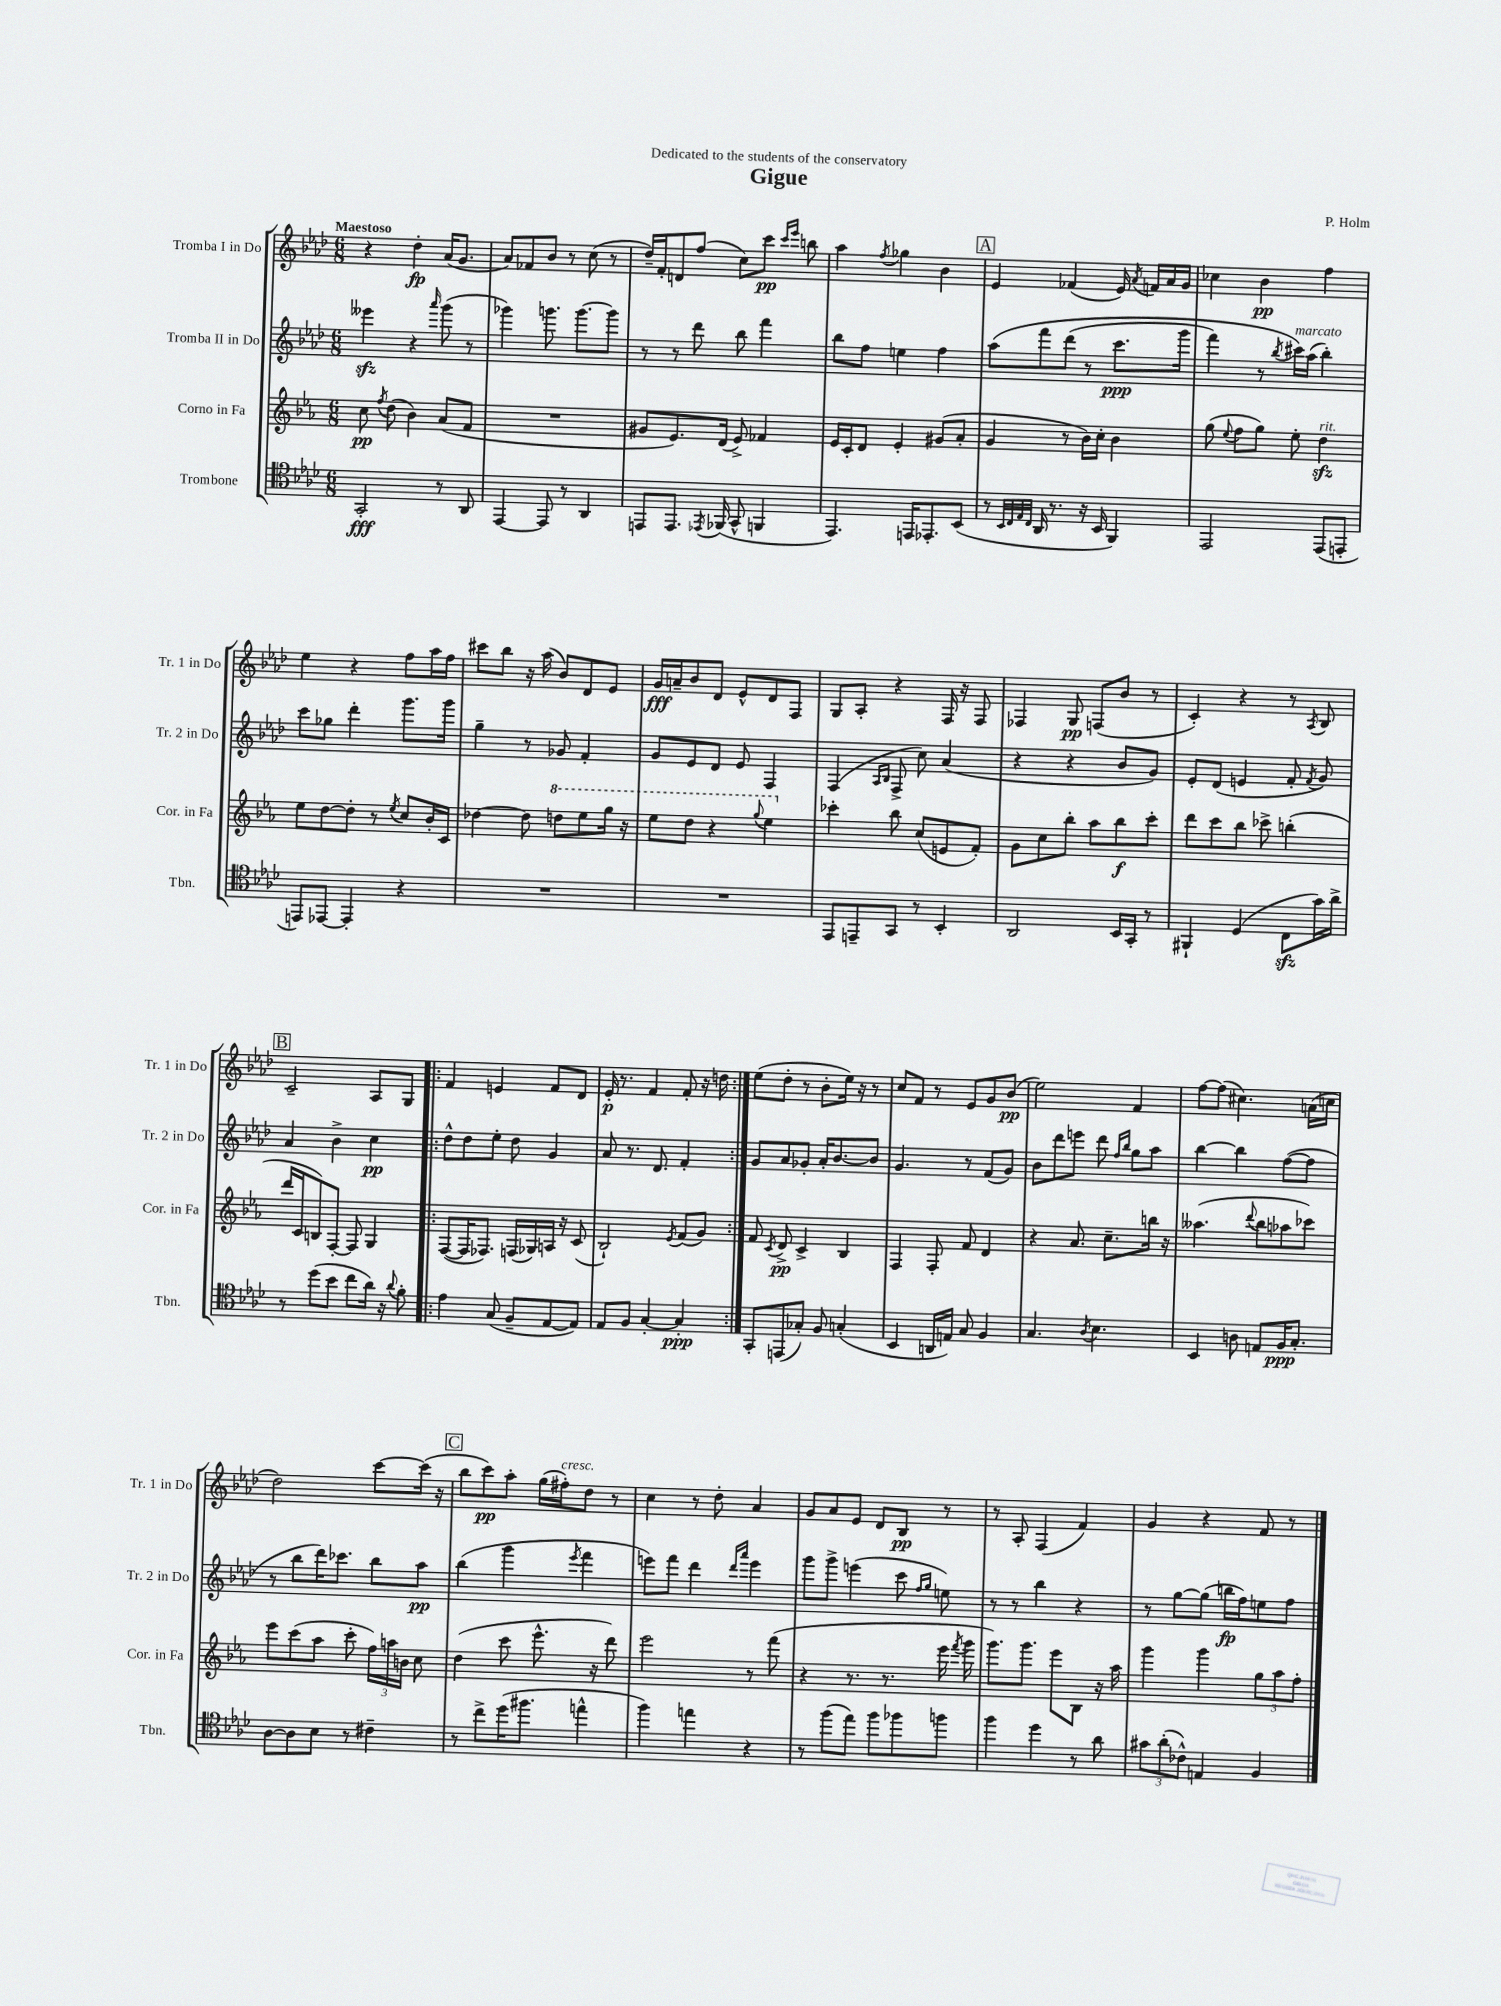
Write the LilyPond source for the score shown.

\header { title = "Gigue" composer = "P. Holm" dedication = "Dedicated to the students of the conservatory" }
<<
\new StaffGroup <<
\new Staff = "s0" \with { instrumentName = "Tromba I in Do" shortInstrumentName = "Tr. 1 in Do" } {
    \clef treble \key aes \major \numericTimeSignature \time 6/8 \tempo "Maestoso"
    \autoBeamOff r4 des''4-.\fp aes'16[( g'8.] |
    aes'8[) fes'8 bes'8] r8 c''8( r8 |
    des''16[--) f'16-. d'8 f''8]( c''8[) c'''8]\pp \grace { c'''16[ ees'''16] } b''8 |
    aes''4 \acciaccatura { f''8 } ges''4 bes'4 |
    \mark \markup { \box "A" } ees'4 fes'4( ees'16) \acciaccatura { aes'8 } f'16[ aes'16 g'16] |
    ces''4 bes'4\pp f''4 |
    ees''4 r4 f''8[ aes''16 f''16] |
    cis'''8[ bes''8] r16 aes''16( bes'8[) des'8 ees'8] |
    g'16[\fff a'16-- bes'8 des'8] ees'8[-^ des'8 f8] |
    g8[ aes8]-. r4 f16 r16 f8 |
    fes4 g8\pp f8[( bes'8] r8 |
    c'4-.) r4 r8 \acciaccatura { aes8 } bes8 |
    \mark \markup { \box "B" } c'2-- aes8[ g8] |
    \repeat volta 2 { f'4 e'4 f'8[ des'8] |
    ees'16-.\p r8. f'4 f'8-. r16 d''16 | }
    ees''8[( des''8]-. r8 bes'8[-. ees''16]) r16 r8 |
    c''8[ f'8] r8 ees'8[ g'8 bes'8]\pp( |
    ees''2) f'4 |
    f''8[~ f''8]( cis''4.) a'16[( c''16] |
    des''2) c'''8[~ c'''16]( r16 |
    \mark \markup { \box "C" } bes''8[ c'''8\pp) aes''8]-. g''16[( fis''16-.^\markup { \italic "cresc." }) des''8] r8 |
    c''4 r8 des''8-. aes'4 |
    g'8[ aes'8 ees'8] des'8[ bes8]\pp r8 |
    r8 aes8-. f4( f'4) |
    g'4 r4 f'8 r8 \bar "|." |
}
\new Staff = "s1" \with { instrumentName = "Tromba II in Do" shortInstrumentName = "Tr. 2 in Do" } {
    \clef treble \key aes \major \numericTimeSignature \time 6/8
    \autoBeamOff eeses'''4\sfz r4 \grace { aes'''16 } g'''8( r8 |
    ges'''4) g'''8. g'''8.[~ g'''8] |
    r8 r8 des'''8 bes''8 f'''4 |
    bes''8[ f''8] e''4 f''4 |
    \mark \markup { \box "A" } aes''8[\( f'''8 des'''8]( r8 c'''8.[\ppp g'''16] |
    f'''4) r8 \acciaccatura { bes''8 } cis'''16[^\markup { \italic "marcato" }\) aes''16]( bes''4-.) |
    c'''8[ ges''8] des'''4-. g'''8.[ g'''16] |
    g''4-- r8 ges'8 f'4-. |
    g'8[ ees'8 des'8] ees'8 f4 |
    f4( \grace { aes16[ bes16] } f8-> c''8) aes'4( |
    r4 r4 bes'8[ g'8]) |
    ees'8[-. des'8]( e'4 f'8-. \acciaccatura { f'8 } g'8) |
    \mark \markup { \box "B" } aes'4 bes'4-> c''4\pp |
    \repeat volta 2 { des''8[-^ des''8 ees''8]-. des''8 g'4 |
    aes'8 r8. des'8. f'4-. | }
    g'8[ aes'8 ges'8]-. aes'16[-. bes'8.~ bes'8] |
    g'4. r8 f'8[( g'8]) |
    bes'8[ des'''8 e'''8] des'''8 \grace { f''16[ bes''16] } g''8[ aes''8] |
    bes''4~ bes''4 f''8[~( f''8] |
    r8 bes''8[ des'''16) ces'''8.] bes''8[ aes''8]\pp |
    \mark \markup { \box "C" } bes''4( g'''4 \acciaccatura { ees'''8 } f'''4 |
    e'''8[) f'''8] des'''4 \grace { des'''16[ aes'''16] } e'''4 |
    g'''8[ g'''8]-> e'''4( c'''8 \grace { f''16[ g''16] } e''8) |
    r8 r8 bes''4 r4 |
    r8 g''8[~ g''8]( b''16[\fp f''16) e''8 f''8] \bar "|." |
}
\new Staff = "s2" \with { instrumentName = "Corno in Fa" shortInstrumentName = "Cor. in Fa" } {
    \clef treble \key ees \major \numericTimeSignature \time 6/8
    \autoBeamOff c''8\pp \acciaccatura { f''8 } d''8( bes'4) aes'8[( f'8] |
    R2. |
    gis'8[ ees'8.) d'16]( ees'8->) fes'4 |
    ees'16[ c'16-. d'8] ees'4-. gis'8[( aes'8]-. |
    \mark \markup { \box "A" } g'4 r8 bes'16[) c''16]-. bes'4 |
    g''8( \appoggiatura { ees''8 } f''8[ g''8]) ees''8-. d''4\sfz^\markup { \italic "rit." } |
    ees''8[ d''8~ d''8]-. r8 \acciaccatura { ees''8 } c''8[ bes'16-. c'16] |
    des''4~ des''8 \ottava #1 d'''!8[ ees'''8 g'''16] r16 |
    ees'''8[ d'''8] r4 \appoggiatura { g'''8 } ees'''4 \ottava #0 |
    ces'''4-. bes''8 c''8[( e'8 f'8]-.) |
    g'8[ c''8 bes''8]-. aes''8[ bes''8\f c'''8]-. |
    d'''8[ c'''8 bes''8] ces'''8-> b''4-.( |
    \mark \markup { \box "B" } d'''16[ c'16 b8) f8]~-. f8 g4 |
    \repeat volta 2 { f8[~( f16 fes8.]) f16[( ges16) a16] r16 c'8( |
    bes2-!) \acciaccatura { ees'8 } f'8[( g'8]) | }
    f'8 \acciaccatura { c'8 } d'8->\pp c'4-> bes4 |
    f4 f8-. f'8 d'4 |
    r4 aes'8. c''8.[-- b''16] r16 |
    aeses''4.( \appoggiatura { d'''8 } bes''8[ aes''8 ces'''8]) |
    ees'''8[ c'''8( aes''8] c'''8-. \tuplet 3/2 { f''16[) a''16 b'16] } c''8 |
    \mark \markup { \box "C" } d''4( c'''8 ees'''8.-^ r16 d'''8) |
    ees'''2 r8 f'''8( |
    r4 r8. r8. ees'''16 \acciaccatura { f'''8 } g'''16 |
    g'''8.[) g'''8.] ees'''8[ bes8] r16 aes''16 |
    g'''4 g'''4 \tuplet 3/2 { g''8[ aes''8 f''8]-. } \bar "|." |
}
\new Staff = "s3" \with { instrumentName = "Trombone" shortInstrumentName = "Tbn." } {
    \clef tenor \key aes \major \numericTimeSignature \time 6/8
    \autoBeamOff g,2-.\fff r8 aes,8 |
    ees,4~ ees,8 r8 aes,4 |
    e,8[ e,8.] \acciaccatura { ees,8 } fes,16( g,8-^ f,4 |
    ees,4.) e,16[ ees,8.-. bes,8]( |
    \mark \markup { \box "A" } r8 \grace { bes,32[ c32 ees32 c32] } aes,16 r8. r16 bes,16 f,4) |
    ees,2 ees,8[( e,8]-. |
    e,8[) ees,8]~ ees,4-. r4 |
    R2. |
    R2. |
    ees,8[ e,8-- g,8] r8 bes,4-. |
    aes,2 bes,16[ g,16]-. r8 |
    fis,4-! des4( c8[\sfz g'16) aes'16]-> |
    \mark \markup { \box "B" } r8 des''8[( bes'8] c''8[ aes'16]) r16 \appoggiatura { aes'8 } f'8-. |
    \repeat volta 2 { ees'4 g8( f8[-- ees8~ ees8]) |
    ees8[ f8] g4~-. g4-.\ppp | }
    g,8[-. e,8( ges8]-.) f8 g4-.( |
    bes,4 a,16[ e16]) g8 f4 |
    g4. \acciaccatura { aes8 } bes4. |
    bes,4 a8 e8[ f16\ppp g8.]-. |
    aes8[~ aes8 bes8] r8 cis'4-- |
    \mark \markup { \box "C" } r8 c''8[-> des''16( fis''8.] e''4-^ |
    f''4) e''4 r4 |
    r8 f''8[( ees''8]) f''8[ fes''8 f''8] |
    f''4 des''4 r8 aes'8 |
    \tuplet 3/2 { gis'8[ aes'8-.( ces'8]-^) } e4 f4 \bar "|." |
}
>>
>>
\layout { \context { \Score \remove "Bar_number_engraver" } }
